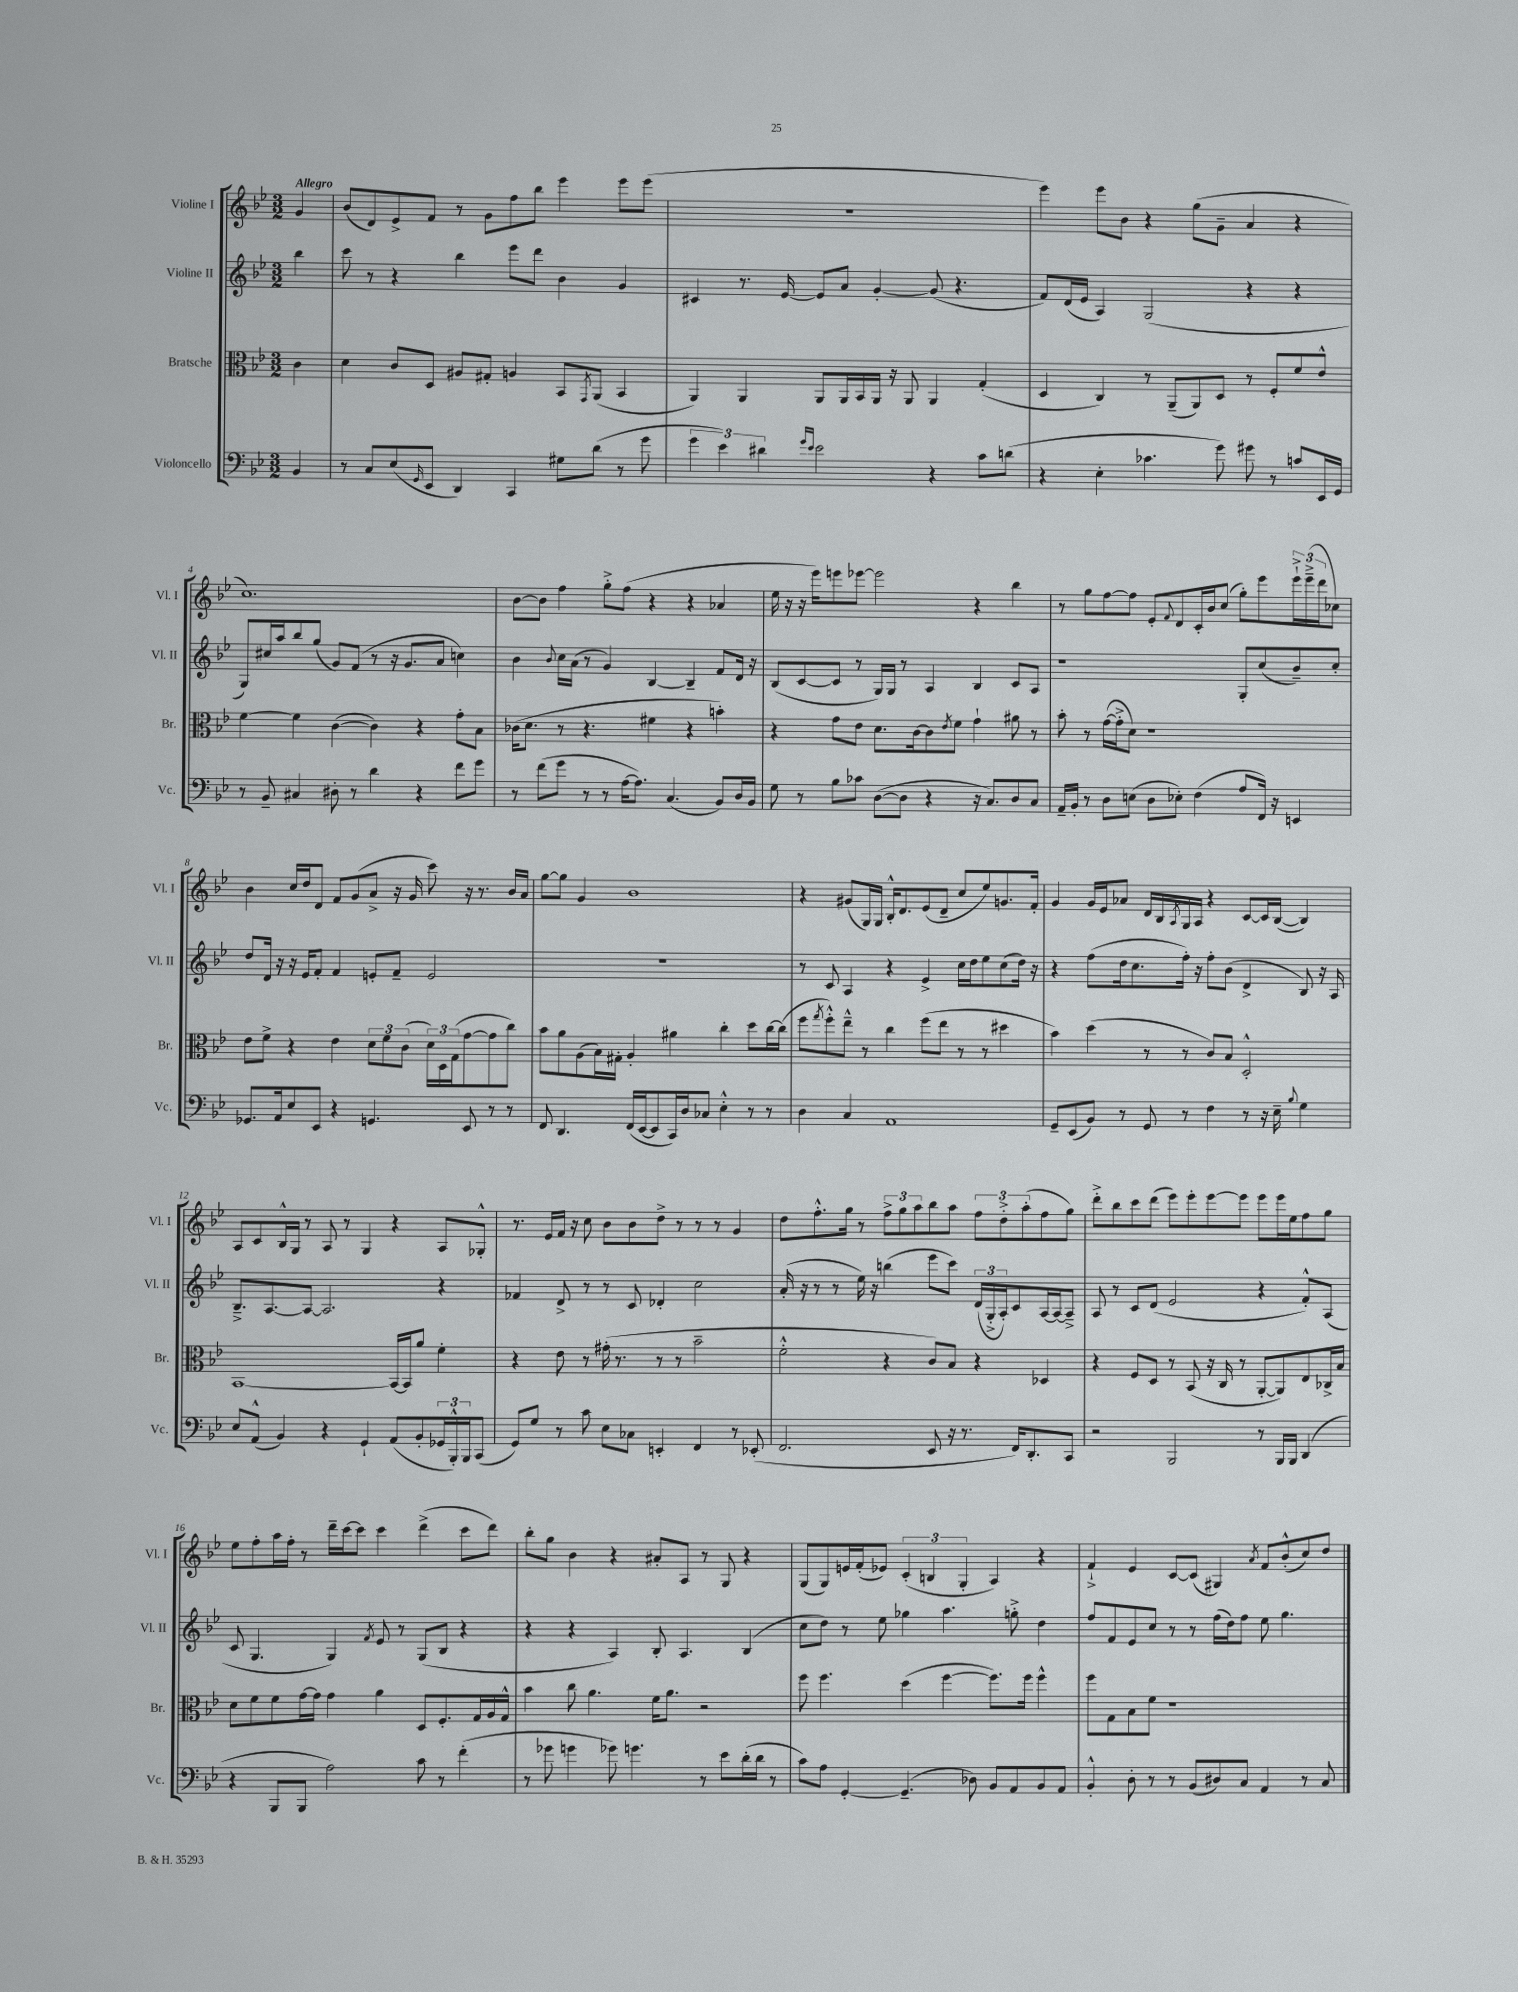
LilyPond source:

<<
\new StaffGroup <<
\new Staff = "s0" \with { instrumentName = "Violine I" shortInstrumentName = "Vl. I" } {
    \clef treble \key bes \major \numericTimeSignature \time 3/2 \partial 4 \tempo "Allegro"
    g'4 |
    bes'8( d'8) ees'8-> f'8 r8 g'8 f''8 bes''8 ees'''4 ees'''8 ees'''8( |
    R1. |
    ees'''4) ees'''8 bes'8 r4 g''8( g'8-- a'4 r4 |
    c''1.) |
    bes'8~ bes'8 f''4 g''8-.-> f''8( r4 r4 aes'4 |
    ees''16 r16 r16 ees'''16) e'''8 ees'''8~ ees'''2 r4 bes''4 |
    r8 g''8 f''8~ f''8 ees'8-. \appoggiatura { f'8 } d'8 c'16-. bes'16 c''8( g''8-.) ees'''8 \tuplet 3/2 { ees'''16-!-> ees'''16--->( d'''16 } ces''8) |
    bes'4 c''16 d''16 d'8 f'8 g'8( a'8-> r16 g'16 c'''8) r16 r8. bes'16 a'16 |
    g''8~ g''8 g'4 bes'1 |
    r4 gis'8( g16) g16 bes16-.-^ d'8. ees'8( d'8-- c''8 ees''8) g'8. f'16-. |
    g'4 g'16 ees'16 aes'8 d'16 bes16 \acciaccatura { a8 } g16 a16 r4 c'8~ c'16 bes16~( bes4) |
    a8 c'8 bes16-^ g16 r8 a8 r8 g4 r4 a8 ges8-.-^ |
    r8. ees'16 f'16 r16 c''8 bes'8 bes'8 d''8-> r8 r8 r8 g'4 |
    d''8 f''8.-.-^ g''16 r8 \tuplet 3/2 { f''8-> g''8 a''8 } bes''8 a''8 \tuplet 3/2 { f''8 d''8-.-> a''8-.( } f''8 g''8) |
    d'''8-.-> bes''8 c'''8 d'''8( ees'''8) ees'''8-. ees'''8~ ees'''8 ees'''8 ees'''16 ees''16 f''8 g''8 |
    ees''8 f''8-. a''16 f''16-. r8 d'''16-- c'''16~ c'''8 c'''4 d'''4->( c'''8 d'''8) |
    bes''8-. g''8 bes'4 r4 ais'8-. a8 r8 g8 r4 |
    g8( g8) e'16 f'16-.( ees'8) \tuplet 3/2 { c'4-.( b4 g4-. } a4) r4 |
    f'4-!-> ees'4 c'8~ c'8( gis4) \acciaccatura { a'8 } f'8 bes'8-.-^( c''8) d''8 \bar "|." |
}
\new Staff = "s1" \with { instrumentName = "Violine II" shortInstrumentName = "Vl. II" } {
    \clef treble \key bes \major \numericTimeSignature \time 3/2 \partial 4
    bes''4 |
    c'''8 r8 r4 bes''4 ees'''8 d'''8 bes'4 g'4 |
    cis'4 r8. ees'16~ ees'8 a'8 g'4~-. g'8( r4. |
    f'8) d'16( ees'16 a4) g2( r4 r4 |
    g8) cis''16 a''16 bes''8 g''8( g'8) f'8( r8 r16 g'8. a'8 c''4) |
    bes'4 \appoggiatura { bes'8 } c''16 a'16( r8 g'4) bes4~ bes4-- f'8 d'16 r16 |
    bes8( c'8~ c'8 r8 g16) g16 r8 a4 bes4 c'8 a8 |
    r1 g8-. c''8( bes'8--) c''8-. |
    d''8 d'16 r16 r16 ees'16 f'8-. f'4 e'8-. f'8-- e'2 |
    R1. |
    r8 c'8 a4 r4 ees'4-> c''16 d''16 ees''8 c''8( d''16) r16 |
    r4 f''8( d''16 c''8. f''16-.) r16 f''8-. bes'8( d'4-> bes8) r16 a16 |
    bes8.---> a8.~ a8~ a2. r4 |
    fes'4 d'8-> r8 r8 c'8 des'4-. c''2 |
    a'16-.( r16 r8 r8 ees''16) r16 b''4( ees'''8 c'''8) \tuplet 3/2 { d'16( g16-.-> a16-.) } c'8 a16~ a16~ a8---> |
    a8 r8 c'8 d'8( ees'2 r4 f'8-.-^) a8( |
    c'8 g4. g4) \acciaccatura { f'8 } ees'8 r8 g8( bes8 r4 |
    r4 r4 a4) bes8-. a4. bes4( |
    c''8 d''8) r8 ees''8 ges''4 a''4. g''8-.-> d''4 |
    f''8 f'8 ees'8 c''8 r8 r8 f''16( d''16) f''8 ees''8 g''4. \bar "|." |
}
\new Staff = "s2" \with { instrumentName = "Bratsche" shortInstrumentName = "Br." } {
    \clef alto \key bes \major \numericTimeSignature \time 3/2 \partial 4
    c'4 |
    d'4 c'8 d8 ais8 gis8-. a4 bes,8 \acciaccatura { g,8 } a,8( bes,4 |
    a,4) a,4 a,8 a,16 bes,16 a,16 r16 a,8 a,4 g4-.( |
    d4 c4) r8 a,8--( a,8) d8 r8 f8-. f'8 ees'8-^ |
    f'4~ f'4 c'4~( c'4) r4 g'8-. bes8 |
    ces'16( d'8. r8 r4. fis'4 r4 b'4-.) |
    r4 g'8 ees'8 d'8. c'16~ c'8 \acciaccatura { ees'8 } f'8 g'4-! ais'8 r8 |
    bes'8-. r8 g'16~( g'16-.-> d'8) r1 |
    ees'8 f'8-> r4 ees'4 \tuplet 3/2 { d'8 f'8 c'8( } \tuplet 3/2 { d'16) d16 g16( } g'8~ g'8 c''8) |
    bes'8 a'8 a8( bes16) gis16-. a4-. ais'4 c''4-. d''8 c''16~ c''16( |
    f''8 \acciaccatura { g''8 } f''8-.-^) ees''8---^ r8 c''4 f''8( ees''8 r8 r8 dis''4 |
    bes'4) d''4( r8 r8 c'8) bes8 d2-.-^ |
    bes,1~ bes,16~ bes,16 a'8 f'4-. |
    r4 ees'8 r8 gis'16-.( r8. r8 r8 bes'2-- |
    f'2-.-^ r4 c'8) bes8 r4 des4 |
    r4 f8 d8 r8 bes,8( r16 c16 r8 a,8~-. a,8) ees8 ces16-> bes16 |
    d'8 f'8 f'8 g'16~ g'16 g'4 a'4 d8 f8.-. g16 a16 g16-^ |
    bes'4 c''8 a'4. f'16 a'8. r2 |
    f''8 f''4. d''4( f''4~ f''8.) f''16 f''4-^ |
    f''8 g8 bes8 f'8 r1 \bar "|." |
}
\new Staff = "s3" \with { instrumentName = "Violoncello" shortInstrumentName = "Vc." } {
    \clef bass \key bes \major \numericTimeSignature \time 3/2 \partial 4
    bes,4 |
    r8 c8 ees8( \grace { g,16 } ees,8 d,4) c,4 gis8 d'8( r8 g'8 |
    \tuplet 3/2 { g'4 ees'4) dis'4 } \grace { g'16 ees'16 } ees'2 r4 c'8 d'8( |
    r4 ees4-. ces'4. g'8) gis'8 r8 c'8 ees,16 g,16 |
    r8 bes,8-- cis4 dis8-. r8 d'4 r4 f'8 g'8 |
    r8 f'8( g'8 r8 r8 a16~ a8.) c4.( bes,8) d16 bes,16 |
    g8 r8 bes8 ces'8 d8~( d8 r4 r16 c8.) d8 c8 |
    a,16-- bes,16-. r8 d8 e8( d8 ees8-.) f4( a8 f,16) r16 e,4 |
    ges,8. a,16 ees8 ees,8 r4 g,4. ees,8 r8 r8 |
    f,8 d,4. f,16( ees,16~ ees,8 c,16) d16 ces8 ees4-.-^ r8 r8 |
    d4 c4 a,1 |
    g,8-- ees,8( bes,8) r8 g,8 r8 f4 r8 r16 ees16-- \appoggiatura { bes8 } g4 |
    ees8 a,8-^( bes,4) r4 g,4-! a,8( bes,8-. \tuplet 3/2 { ges,16 bes,,16-.-^) bes,,16 } c,8( |
    g,8) g8 r8 c'8 ees8 ces8 e,4-. f,4 r8 ees,8-.( |
    f,2. ees,8 r16 r8. f,16) d,8.-. c,8 |
    r2 bes,,2 r8 bes,,16 bes,,16 d,4( |
    r4 bes,,8 bes,,8 a2) c'8 r8 f'4-.( |
    r8 ges'8 g'4 ges'8) g'4. r8 ees'8 d'16-.( d'16 r8 |
    c'8) a8 g,4~-. g,4.--( des8) bes,8 a,8 bes,8 a,8 |
    bes,4-.-^ d8-. r8 r8 bes,8( dis8) c8 a,4 r8 c8 \bar "|." |
}
>>
>>
